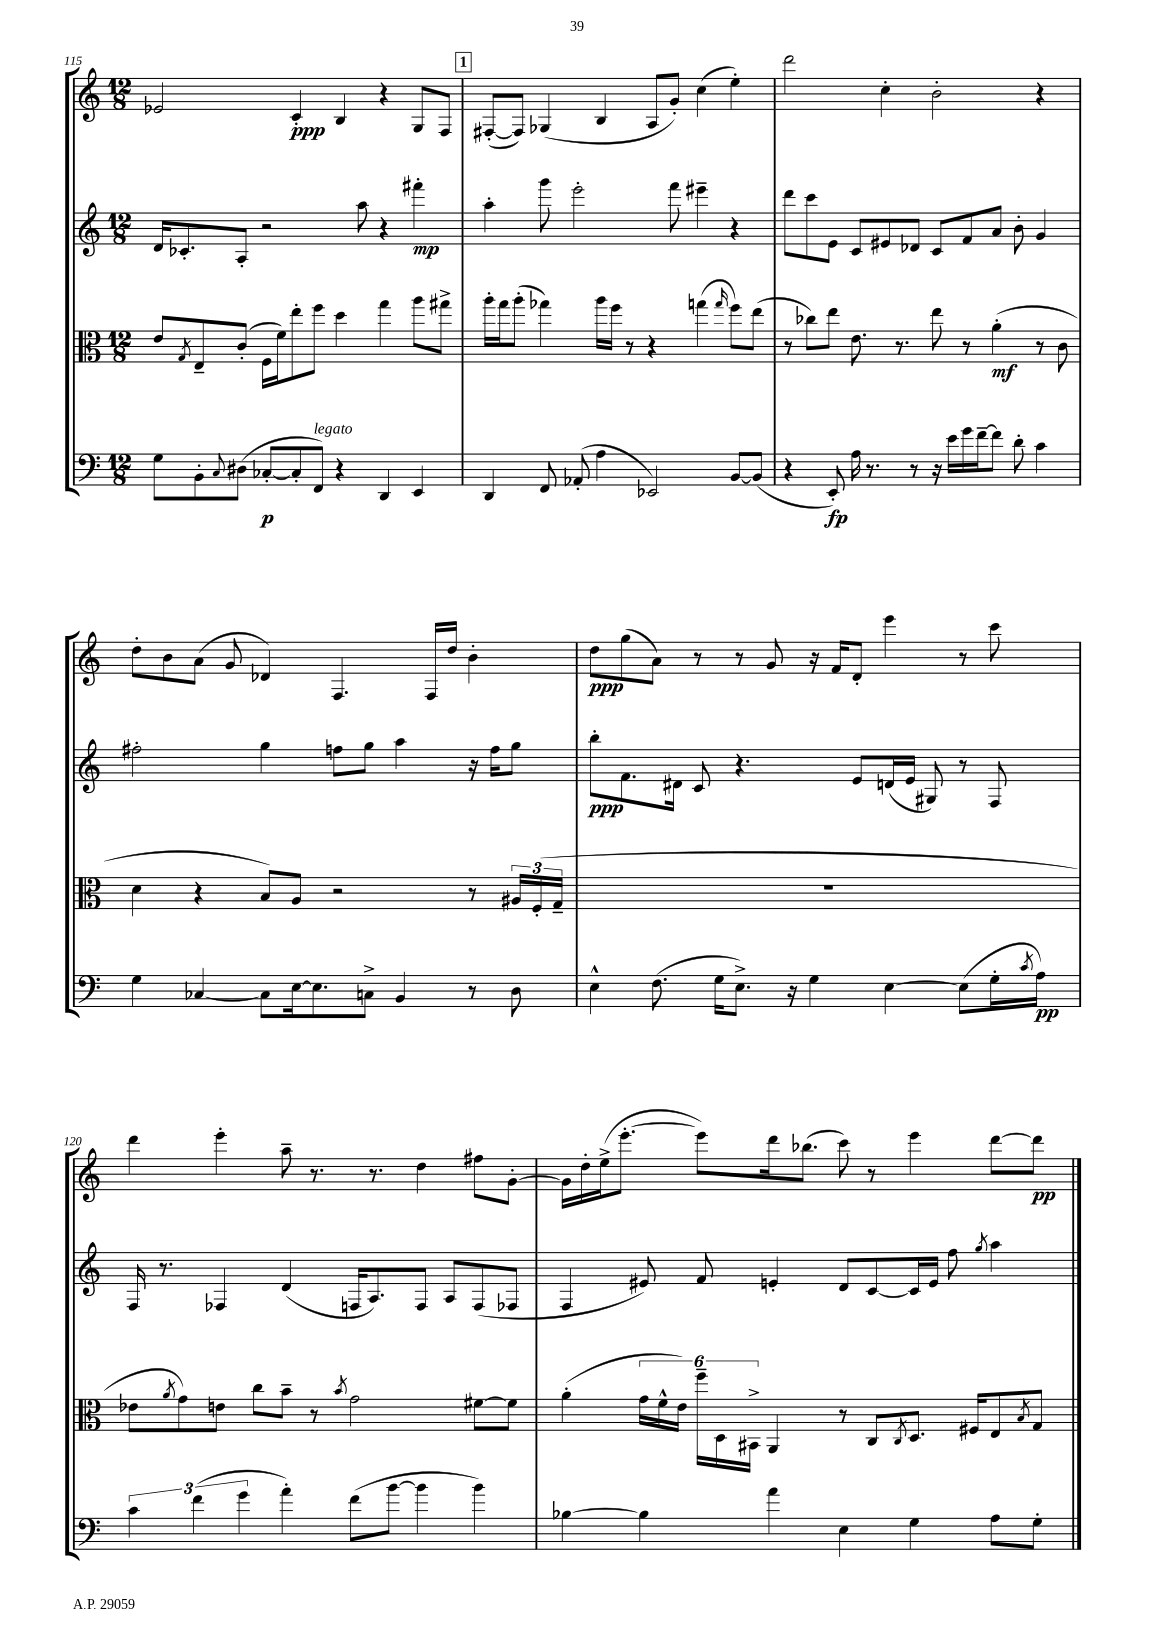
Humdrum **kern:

**kern	**dynam	**kern	**dynam	**kern	**dynam	**kern	**dynam
*part4	*part4	*part3	*part3	*part2	*part2	*part1	*part1
*staff4	*staff4	*staff3	*staff3	*staff2	*staff2	*staff1	*staff1
*clefF4	*	*clefC3	*	*clefG2	*	*clefG2	*
*k[]	*	*k[]	*	*k[]	*	*k[]	*
*M12/8	*	*M12/8	*	*M12/8	*	*M12/8	*
=115	=115	=115	=115	=115	=115	=115	=115
8G\L	.	8e/L	.	16d/KL	.	2e-X/	.
.	.	.	.	8.c-X'/	.	.	.
.	.	8qG/	.	.	.	.	.
8BB'\	.	8E~/	.	.	.	.	.
8qqC/	.	.	.	.	.	.	.
(8D#X\J	.	(8c'/J	.	8A'/J	.	.	.
[8C-X'/L	p	16F\LL	.	2r	.	.	.
.	.	16f\J)	.	.	.	.	.
8C-'/]	.	8ee'\	.	.	.	4c'/	ppp
!LO:TX:a:i:t=legato	!	!	!	!	!	!	!
8FF/J)	.	8ff\J	.	.	.	.	.
4r	.	4dd\	.	.	.	4B/	.
.	.	.	.	8aa\	.	.	.
4DD/	.	4gg\	.	4r	.	4r	.
4EE/	.	8aa\L	.	4fff#X'\	mp	8G/L	.
.	.	8gg#X^\J	.	.	.	8F/J	.
!!LO:REH:place=s1:t=1
=116	=116	=116	=116	=116	=116	=116	=116
4DD/	.	16aa'\LL	.	4aa'\	.	([8F#X'/L	.
.	.	16gg\J	.	.	.	.	.
.	.	(8aa'\J	.	.	.	8F#/J])	.
8FF/	.	4gg-X\)	.	8ggg\	.	(4G-X/	.
(8AA-X'/	.	.	.	2eee'\	.	.	.
4A\	.	16aa\LL	.	.	.	4B/	.
.	.	16ff\JJ	.	.	.	.	.
.	.	8r	.	.	.	.	.
2EE-X/)	.	4r	.	.	.	8A/L	.
.	.	.	.	8fff\	.	8g'/J)	.
.	.	(4ggn\	.	4eee#X~\	.	(4cc\	.
.	.	16qqgg/	.	.	.	.	.
[8BB/L	.	8ff\L)	.	4r	.	4ee'\)	.
(8BB/J]	.	(8ee\J	.	.	.	.	.
=117	=117	=117	=117	=117	=117	=117	=117
4r	.	8r	.	8ddd\L	.	2ddd\	.
.	.	8cc-X\L)	.	8ccc\	.	.	.
8EE'/)	fp	8ee\J	.	8e\J	.	.	.
16A\	.	8.e\	.	8c/L	.	.	.
8.r	.	.	.	.	.	.	.
.	.	.	.	8e#X/	.	4cc'\	.
.	.	8.r	.	.	.	.	.
8r	.	.	.	8d-X/J	.	.	.
16r	.	8ee\	.	8c/L	.	2b'\	.
16e\LL	.	.	.	.	.	.	.
16g\	.	8r	.	8f/	.	.	.
[16f~\J	.	.	.	.	.	.	.
8f\J]	.	(4a'\	mf	8a/J	.	.	.
8d'\	.	.	.	8b'\	.	.	.
4c\	.	8r	.	4g/	.	4r	.
.	.	8c\	.	.	.	.	.
!!LO:LB:g=z
=118	=118	=118	=118	=118	=118	=118	=118
4G\	.	4d\	.	2ff#X'\	.	8dd'\L	.
.	.	.	.	.	.	8b\	.
[4C-X/	.	4r	.	.	.	(8a\J	.
.	.	.	.	.	.	8g/	.
8C-\L]	.	8B/L)	.	4gg\	.	4d-X/)	.
[16E\k	.	8A/J	.	.	.	.	.
8.E\]	.	.	.	.	.	.	.
.	.	2r	.	8ffn\L	.	4.F/	.
8Cn^\J	.	.	.	8gg\J	.	.	.
4BB/	.	.	.	4aa\	.	.	.
.	.	.	.	.	.	16F/LL	.
.	.	.	.	.	.	16dd/JJ	.
8r	.	8r	.	16r	.	4b'\	.
.	.	.	.	16ff\KL	.	.	.
8D\	.	24A#X/LL	.	8gg\J	.	.	.
.	.	(24F'/	.	.	.	.	.
.	.	24G~/JJ	.	.	.	.	.
=119	=119	=119	=119	=119	=119	=119	=119
4E^^\	.	1.r	.	8bb'\L	ppp	8dd\L	ppp
.	.	.	.	8.f\	.	(8gg\	.
(8.F\	.	.	.	.	.	8a\J)	.
.	.	.	.	16d#X\Jk	.	.	.
.	.	.	.	8c/	.	8r	.
16G\KL	.	.	.	.	.	.	.
8.E^\J)	.	.	.	4.r	.	8r	.
.	.	.	.	.	.	8g/	.
16r	.	.	.	.	.	.	.
4G\	.	.	.	.	.	16r	.
.	.	.	.	.	.	16f/KL	.
.	.	.	.	8e/L	.	8d'/J	.
[4E\	.	.	.	(16dn/L	.	4eee\	.
.	.	.	.	16e/JJ	.	.	.
.	.	.	.	8G#X/)	.	.	.
(8E\L]	.	.	.	8r	.	8r	.
16G'\L	.	.	.	8F/	.	8ccc\	.
8qc/	.	.	.	.	.	.	.
16A\JJ)	pp	.	.	.	.	.	.
!!LO:LB:g=z
=120	=120	=120	=120	=120	=120	=120	=120
6c\	.	8e-X\L	.	16F/	.	4ddd\	.
.	.	.	.	8.r	.	.	.
.	.	8qa/	.	.	.	.	.
.	.	8g\)	.	.	.	.	.
(6f\	.	.	.	.	.	.	.
.	.	8en\J	.	4F-X/	.	4eee'\	.
6g\	.	.	.	.	.	.	.
.	.	8cc\L	.	.	.	.	.
4a'\)	.	8b~\J	.	(4d/	.	8aa~\	.
.	.	8r	.	.	.	8.r	.
.	.	8qb/	.	.	.	.	.
(8f\L	.	2g\	.	16Fn/KL	.	.	.
.	.	.	.	8.A/)	.	8.r	.
[8b\J	.	.	.	.	.	.	.
4b\]	.	.	.	8F/J	.	4dd\	.
.	.	.	.	8A/L	.	.	.
4b\)	.	[8f#X\L	.	(8F/	.	8ff#X\L	.
.	.	8f#\J]	.	8F-X/J	.	[8g'\J	.
=121	=121	=121	=121	=121	=121	=121	=121
[4B-X\	.	(4a'\	.	4F/	.	16g\LL]	.
.	.	.	.	.	.	16dd'\	.
.	.	.	.	.	.	(16ee^\J	.
.	.	.	.	.	.	[8.eee'\J	.
4B-\]	.	24g\LL	.	8e#X/)	.	.	.
.	.	24f^^\	.	.	.	.	.
.	.	24e\JJ)	.	.	.	.	.
.	.	24ff~\LL	.	8f/	.	8eee\L])	.
.	.	24D\	.	.	.	.	.
.	.	24BB#X^\JJ	.	.	.	.	.
4a\	.	4AA/	.	4en'/	.	16ddd\k	.
.	.	.	.	.	.	(8.bb-X\J	.
4E\	.	8r	.	8d/L	.	8ccc\)	.
.	.	8C/L	.	[8c/	.	8r	.
.	.	8qC/	.	.	.	.	.
4G\	.	8.D/J	.	16c/L]	.	4eee\	.
.	.	.	.	16e/JJ	.	.	.
.	.	.	.	8ff\	.	.	.
.	.	16F#X/KL	.	.	.	.	.
.	.	.	.	8qgg/	.	.	.
8A\L	.	8E/	.	4aa\	.	[8ddd\L	.
.	.	8qB/	.	.	.	.	.
8G'\J	.	8G/J	.	.	.	8ddd\J]	pp
==	==	==	==	==	==	==	==
*-	*-	*-	*-	*-	*-	*-	*-
